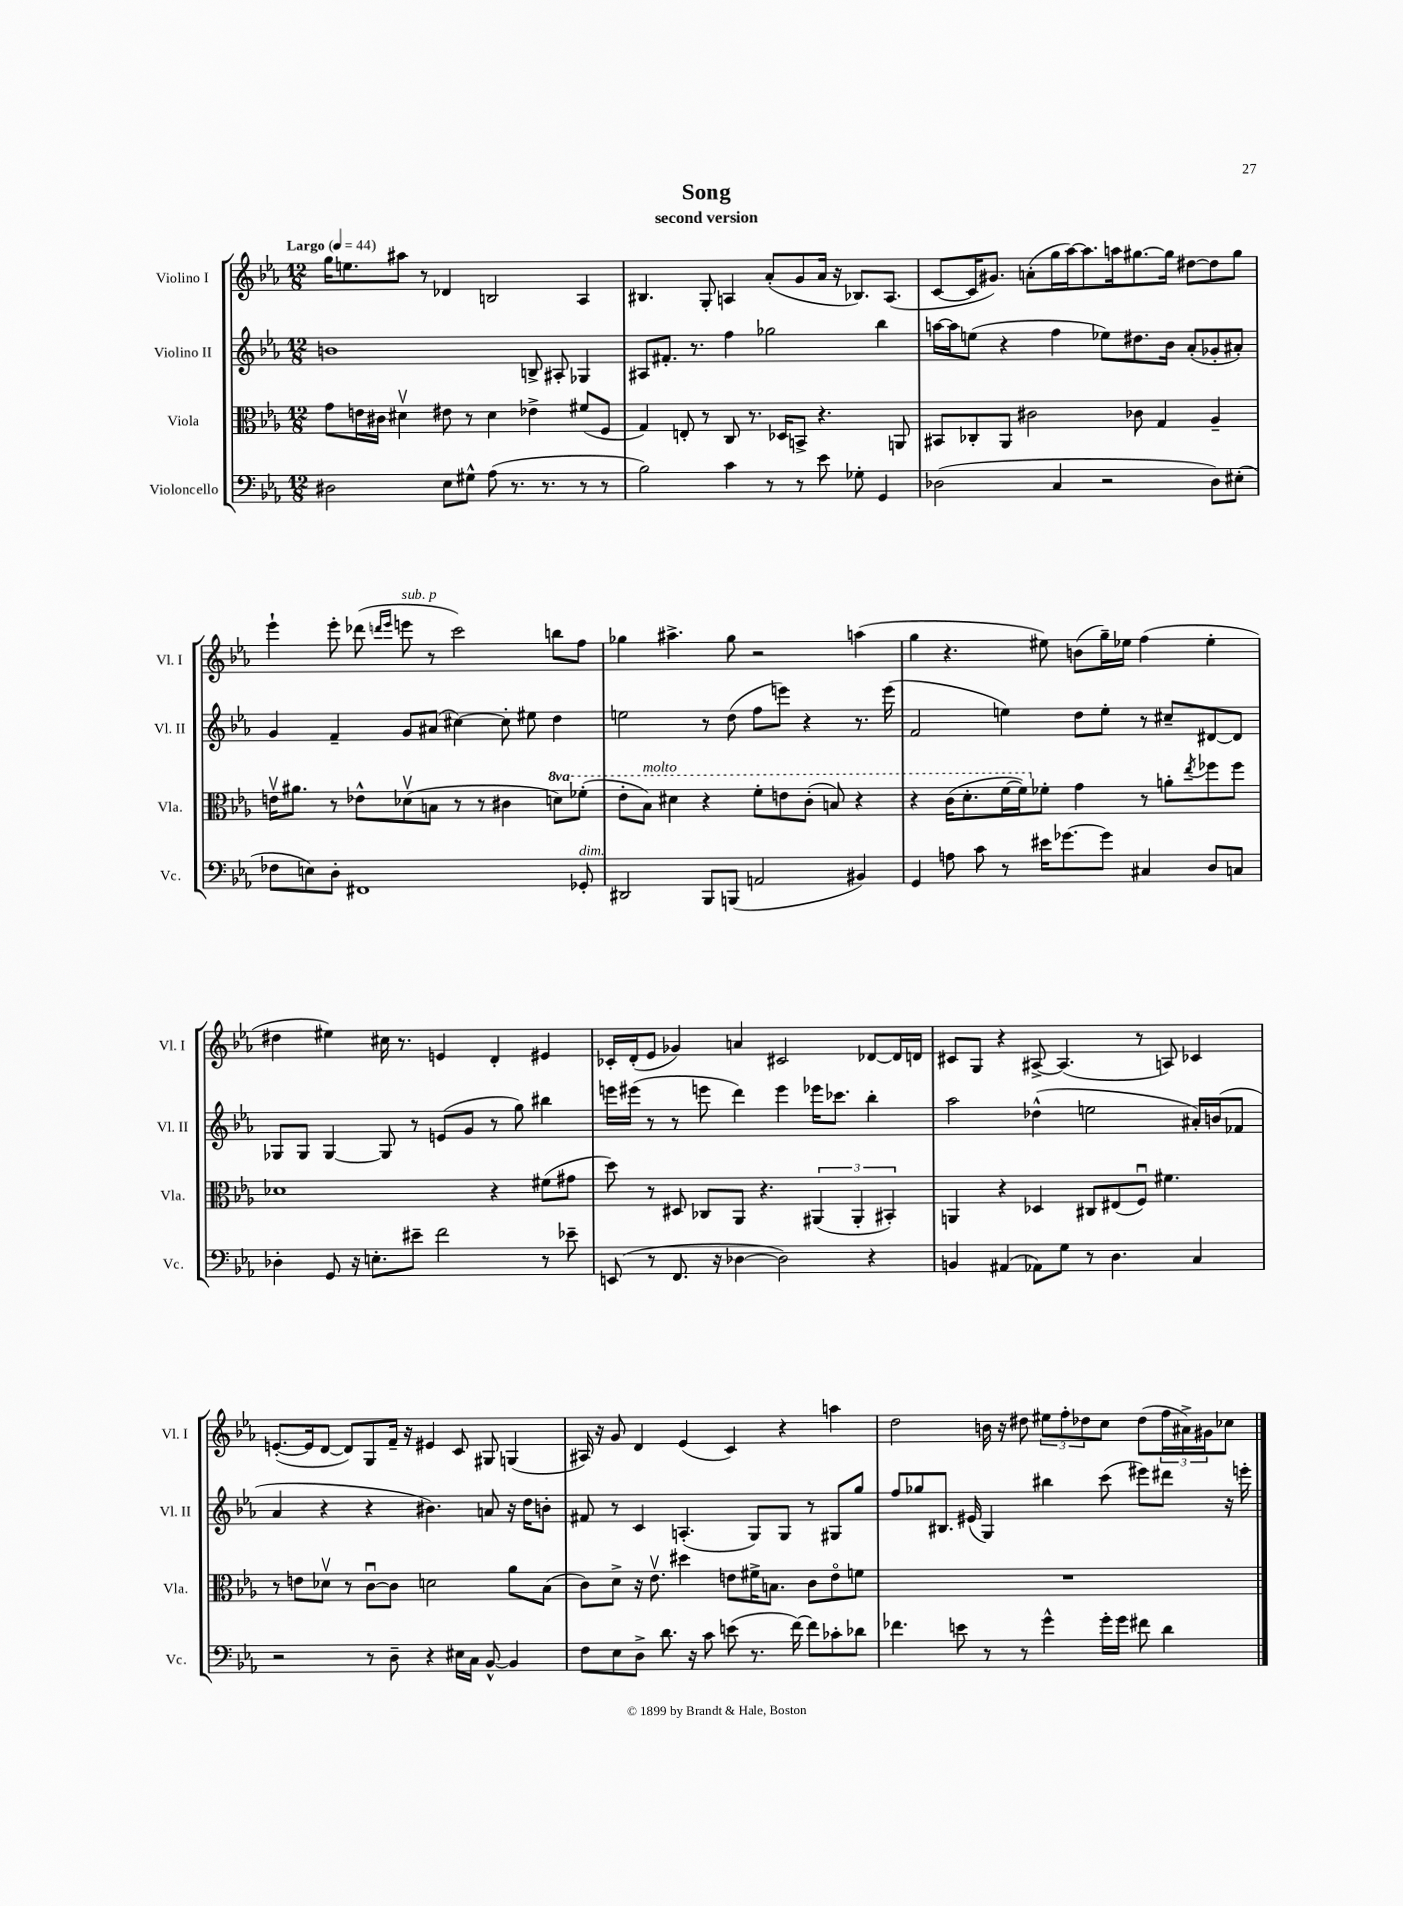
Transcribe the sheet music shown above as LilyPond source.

\header { title = "Song" subtitle = "second version" }
<<
\new StaffGroup <<
\new Staff = "s0" \with { instrumentName = "Violino I" shortInstrumentName = "Vl. I" } {
    \clef treble \key ees \major \numericTimeSignature \time 12/8 \tempo "Largo" 4 = 44
    g''16 e''8. ais''8 r8 des'4 b2 aes4 |
    bis4. g8-. a4 aes'8-.( g'8 aes'16 r16 bes8.) a8.( |
    c'8~ c'16 gis'8.) a'8-.( g''16 aes''16~) aes''8. a''16 gis''8.~ gis''16 dis''8~ dis''8 gis''8 |
    ees'''4-! ees'''8-. des'''8( \grace { d'''16 ees'''16 } e'''8^\markup { \italic "sub. p" } r8 c'''2) b''8 f''8 |
    ges''4 ais''4.-> ges''8 r2 a''4( |
    g''4 r4. eis''8) b'8( g''16--) ees''16 f''4( ees''4-. |
    dis''4 eis''4) cis''16 r8. e'4 d'4-. eis'4 |
    ces'16-. d'16-.( ees'8 ges'4) a'4 cis'2 des'8~ des'16 d'16 |
    cis'8 g8 r4 ais8~-> ais4.( r8 a8) ces'4 |
    e'8.~-.( e'16 d'8~ d'8) g8 f'16-- r16 eis'4 c'8 gis8 g4( |
    ais16) r16 g'8 d'4 ees'4( c'4) r4 a''4 |
    d''2 b'16 r16 dis''8 \tuplet 3/2 { eis''8 f''8-. des''8 } c''8 des''8( \tuplet 3/2 { f''16 ais'16->) gis'16 } ces''8 \bar "|." |
}
\new Staff = "s1" \with { instrumentName = "Violino II" shortInstrumentName = "Vl. II" } {
    \clef treble \key ees \major \numericTimeSignature \time 12/8
    b'1 b8-> ais8-. ges4 |
    ais8 fis'8.-. r8. f''4 ges''2 bes''4 |
    a''16~ a''16 e''8( r4 f''4 ees''8) dis''8. bes'16 aes'8-.( ges'8-. ais'8-.) |
    g'4 f'4-- g'8 ais'8( cis''4~) cis''8-. eis''8 d''4 |
    e''2 r8 d''8( f''8 e'''8) r4 r8. e'''16( |
    f'2 e''4) d''8 e''8-. r8 cis''8-- dis'8~ dis'8 |
    ges8 ges8 ges4~ ges8 r8 e'8( g'8 r8 g''8) bis''4 |
    e'''16 eis'''16( r8 r8 e'''8 d'''4) e'''4 ees'''16 ces'''8. bes''4-. |
    aes''2 des''4-^( e''2 ais'16-.) b'16( fes'8 |
    aes'4 r4 r4 bis'4.) a'8 r16 d''16 b'8-. |
    fis'8 r8 c'4 a4.-.( g8) g8 r8 gis8 g''8 |
    f''8 ges''8 bis8. eis'16( g4) bis''4 c'''8( eis'''8) dis'''8 r16 e'''16-. \bar "|." |
}
\new Staff = "s2" \with { instrumentName = "Viola" shortInstrumentName = "Vla." } {
    \clef alto \key ees \major \numericTimeSignature \time 12/8 \set Staff.ottavationMarkups = #ottavation-simple-ordinals
    g'8 e'16 cis'16 dis'4\upbow eis'8 r8 dis'4 ees'4-> fis'8( f8 |
    g4) e8-. r8 c8 r8. des16 b,8-> r4. a,8 |
    bis,8 ces8-. aes,8 cis'2 ces'8 g4 aes4-- |
    e'16\upbow ais'8. r8 ees'8-^ des'8\upbow( b8 r8 r8 cis'4 \ottava #1 d''!8) fes''8-.( |
    ees''8-. bes'8^\markup { \italic "molto" }) dis''4 r4 f''8-. e''8 c''8-.( b'8) r4 |
    r4 c''16( d''8.-. f''16~ f''16) \ottava #0 fes'8-. g'4 r8 a'8-. \acciaccatura { ees''8 } fes''8 fes''8 |
    des'1 r4 fis'8( gis'8 |
    d''8) r8 dis8 ces8 aes,8 r4. \tuplet 3/2 { ais,4( ais,4-. bis,4-.) } |
    a,4 r4 des4 cis8 eis8( f8\downbow) fis'4. |
    r8 e'8 des'8\upbow r8 c'8~\downbow c'8 d'2 aes'8 bes8( |
    c'8) d'8-> r16 ees'8.\upbow dis''4 e'8 fis'16-> b8. c'8 e'8\flageolet f'8 |
    R1. \bar "|." |
}
\new Staff = "s3" \with { instrumentName = "Violoncello" shortInstrumentName = "Vc." } {
    \clef bass \key ees \major \numericTimeSignature \time 12/8
    dis2 ees8 gis8-^ aes8( r8. r8. r8 r8 |
    bes2) c'4 r8 r8 ees'8 ges8-. g,4 |
    des2( c4 r2 des8) eis8-.( |
    fes8 e8) d8-. fis,1 ges,8-.^\markup { \italic "dim." } |
    dis,2 bes,,8 b,,8( a,2 bis,4) |
    g,4 a8 c'8 r8 eis'16 ges'8.~ ges'8 cis4 d8 c8 |
    des4-. g,8 r16 e8.-. eis'8-- f'2 r8 ees'8-- |
    e,8( r8 f,8. r16 des4~ des2) r4 |
    b,4 ais,4( aes,8) g8 r8 d4. c4 |
    r2 r8 d8-- r4 eis16 c16 bes,8~-^ bes,4 |
    f8 ees8 d8-> d'8. r16 c'8 e'8( r8. f'16~) f'8 ces'8-. des'8 |
    fes'4. e'8 r8 r8 g'4-^ g'16-. g'16 fis'8 d'4 \bar "|." |
}
>>
>>
\layout { \context { \Score \remove "Bar_number_engraver" } }
